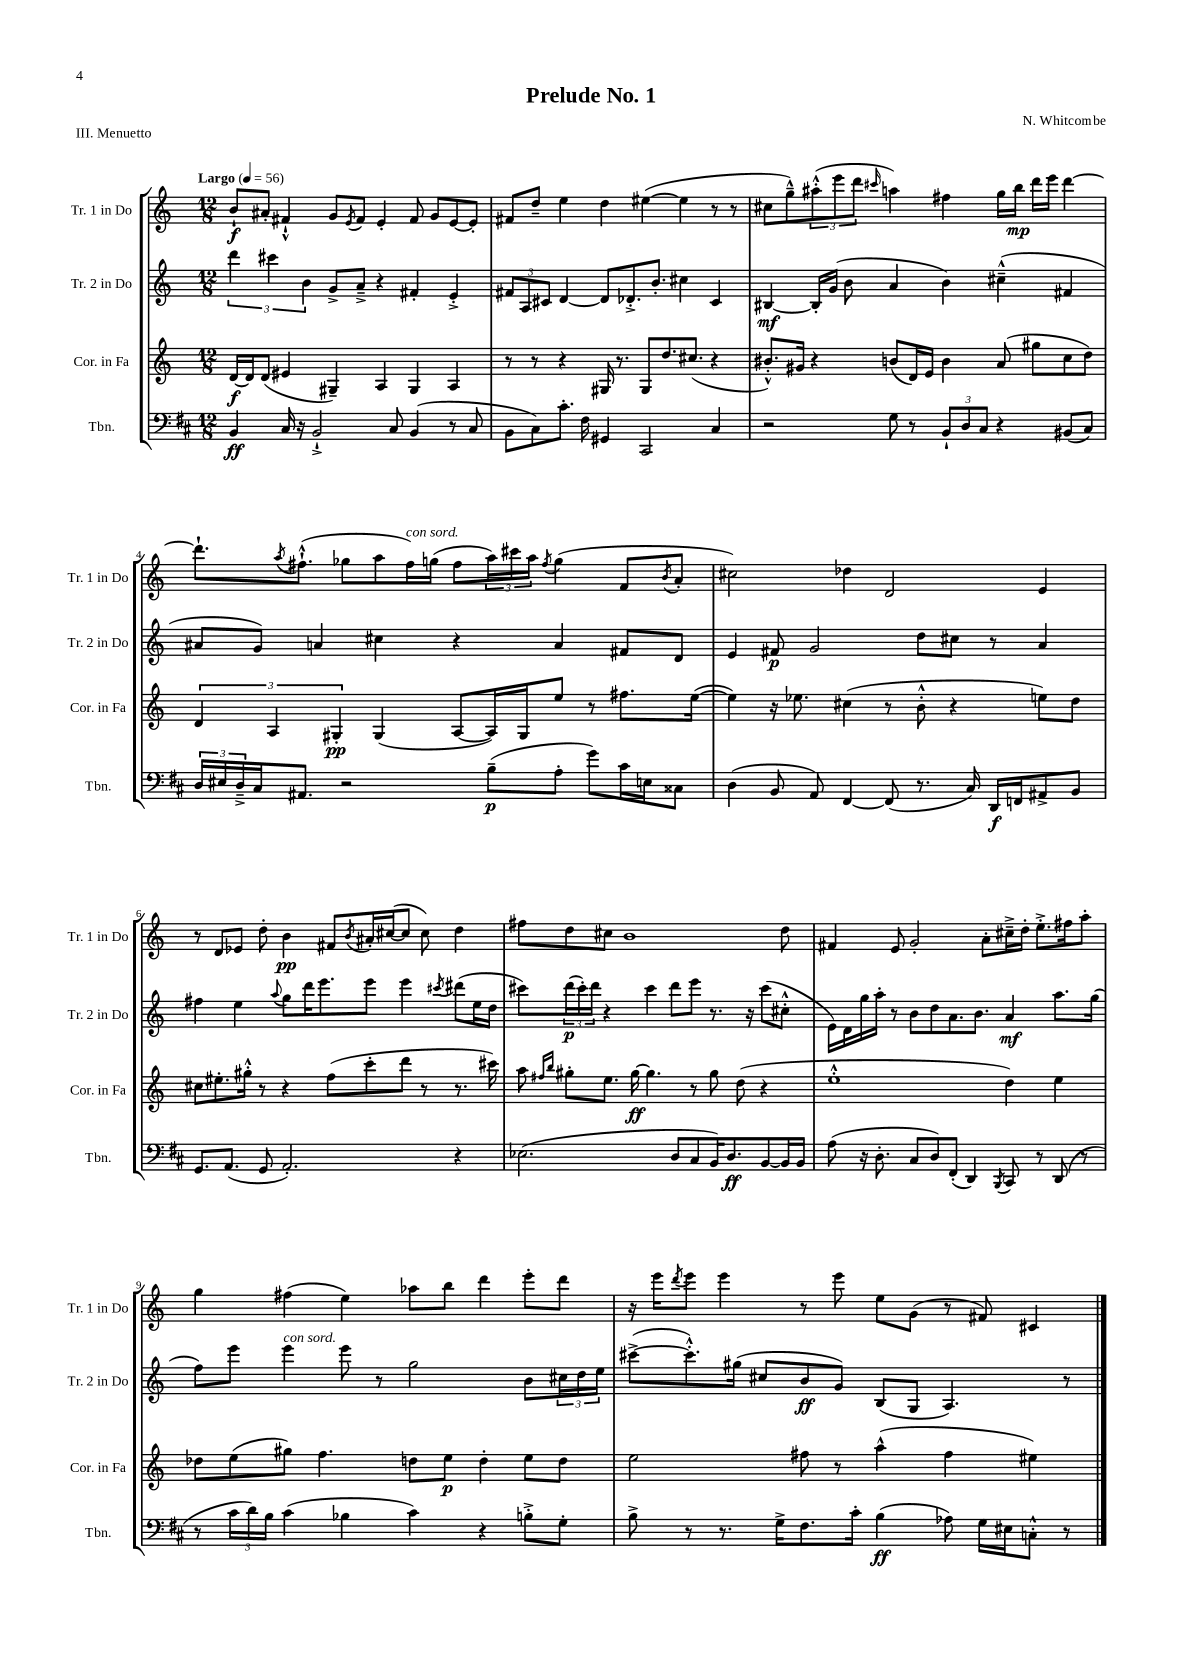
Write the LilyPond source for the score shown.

\header { title = "Prelude No. 1" composer = "N. Whitcombe" piece = "III. Menuetto" }
<<
\new StaffGroup <<
\new Staff = "s0" \with { instrumentName = "Tr. 1 in Do" shortInstrumentName = "Tr. 1 in Do" } {
    \clef treble \key c \major \numericTimeSignature \time 12/8 \tempo "Largo" 4 = 56
    b'8-!\f ais'8-. fis'4-!-^ g'8 \acciaccatura { e'8 } fis'8 e'4-. fis'8 g'8 e'8~ e'8-. |
    fis'8 d''8-- e''4 d''4 eis''4~( eis''4 r8 r8 |
    cis''8 g''8---^) \tuplet 3/2 { ais''8-.-^( e'''8 d'''8 } \grace { cis'''16 } a''4) fis''4 g''16 b''16\mp d'''16 e'''16 d'''4~ |
    d'''8.-! \acciaccatura { a''8 } fis''8.-!-^( ges''8 a''8 fis''16^\markup { \italic "con sord." }) g''16( fis''8 \tuplet 3/2 { a''16) cis'''16 a''16 } \acciaccatura { fis''8 } g''4( f'8 \acciaccatura { b'8 } a'8-. |
    cis''2) des''4 d'2 e'4 |
    r8 d'8 ees'8 d''8-. b'4\pp fis'8 \acciaccatura { b'8 } ais'16-. cis''16~( cis''8 cis''8) d''4 |
    fis''8 d''8 cis''8 b'1 d''8 |
    fis'4 e'8 g'2-. a'8-. cis''16---> d''16-. e''8.-.-> fis''16 a''8-. |
    g''4 fis''4( e''4) aes''8 b''8 d'''4 e'''8-. d'''8 |
    r16 e'''16 \acciaccatura { d'''8 } e'''8 e'''4 r8 e'''8 e''8 g'8( r8 fis'8) cis'4 \bar "|." |
}
\new Staff = "s1" \with { instrumentName = "Tr. 2 in Do" shortInstrumentName = "Tr. 2 in Do" } {
    \clef treble \key c \major \numericTimeSignature \time 12/8
    \tuplet 3/2 { d'''4 cis'''4 b'4 } g'8-> a'8---> r4 fis'4-. e'4-.-> |
    \tuplet 3/2 { fis'8 a8 cis'8 } d'4~ d'8 des'8.-.-> b'8.-. cis''4 cis'4 |
    bis4~\mf bis16-. g'16( b'8 a'4 b'4) cis''4---^( fis'4 |
    ais'8 g'8) a'4 cis''4 r4 a'4 fis'8 d'8 |
    e'4 fis'8\p g'2 d''8 cis''8 r8 a'4 |
    fis''4 e''4 \appoggiatura { a''8 } g''8 d'''16 e'''8. e'''8 e'''4 \acciaccatura { cis'''8 } dis'''8( e''16 d''16 |
    cis'''8) \tuplet 3/2 { d'''16\p( cis'''16-.) d'''16 } r4 cis'''4 d'''8 e'''8 r8. r16 cis'''8( cis''8-.-^ |
    e'16) d'16 g''16 a''16-. r8 b'8 d''8 a'8. b'8. a'4\mf a''8. g''16( |
    f''8) e'''8 e'''4^\markup { \italic "con sord." } e'''8 r8 g''2 b'8 \tuplet 3/2 { cis''16 d''16 e''16 } |
    cis'''8~->( cis'''8.-.-^) gis''16( cis''8 b'8\ff g'8) b8( g8 a4.) r8 \bar "|." |
}
\new Staff = "s2" \with { instrumentName = "Cor. in Fa" shortInstrumentName = "Cor. in Fa" } {
    \clef treble \key c \major \numericTimeSignature \time 12/8
    d'16~\f d'16 d'8( eis'4 gis4--) a4 gis4 a4 |
    r8 r8 r4 gis16 r8. gis8 d''8. cis''8.( r4 |
    bis'8.-.-^) gis'16 r4 b'8( d'16) e'16 b'4 a'8( gis''8 c''8 d''8) |
    \tuplet 3/2 { d'4 a4 gis4-.\pp } gis4( a8~ a16) gis16 e''8 r8 fis''8. e''16~( |
    e''4) r16 ees''8. cis''4( r8 b'8-.-^ r4 e''8) d''8 |
    cis''8 eis''8.-. gis''16-.-^ r8 r4 f''8( c'''8-. d'''8 r8 r8. cis'''16) |
    a''8 \grace { fis''16 b''16 } gis''8-. e''8. gis''16~\ff gis''4. r8 gis''8 d''8( r4 |
    e''1-.-^ d''4) e''4 |
    des''8 e''8( gis''8) f''4. d''8 e''8\p d''4-. e''8 d''8 |
    e''2 fis''8 r8 a''4-^( fis''4 eis''4) \bar "|." |
}
\new Staff = "s3" \with { instrumentName = "Tbn." shortInstrumentName = "Tbn." } {
    \clef bass \key d \major \numericTimeSignature \time 12/8
    b,4\ff cis16 r16 b,2-!-> cis8 b,4( r8 cis8 |
    b,8 cis8) cis'8.-. fis16 gis,4 cis,2 cis4 |
    r2 g8 r8 \tuplet 3/2 { b,8-! d8 cis8 } r4 bis,8( cis8) |
    \tuplet 3/2 { d16 eis16 d16---> } cis16 ais,8. r2 b8--\p( a8-. g'8) cis'16 e16 cisis8 |
    d4( b,8 a,8) fis,4~ fis,8( r8. cis16) d,16\f f,16 ais,8-> b,8 |
    g,8. a,8.( g,8 a,2.-.) r4 |
    ees2.( d8 cis8 b,16) d8.\ff b,8~ b,16 b,16 |
    a8( r16 d8.-. cis8 d8) fis,8-.( d,4) \acciaccatura { b,,8 } cis,8 r8 d,8( r8 |
    r8 \tuplet 3/2 { cis'16 d'16) b16 } cis'4( bes4 cis'4) r4 b8-.-> g8-. |
    b8-> r8 r8. g16-> fis8. cis'16-. b4\ff( aes8) g16 eis16 c8-.-^ r8 \bar "|." |
}
>>
>>
